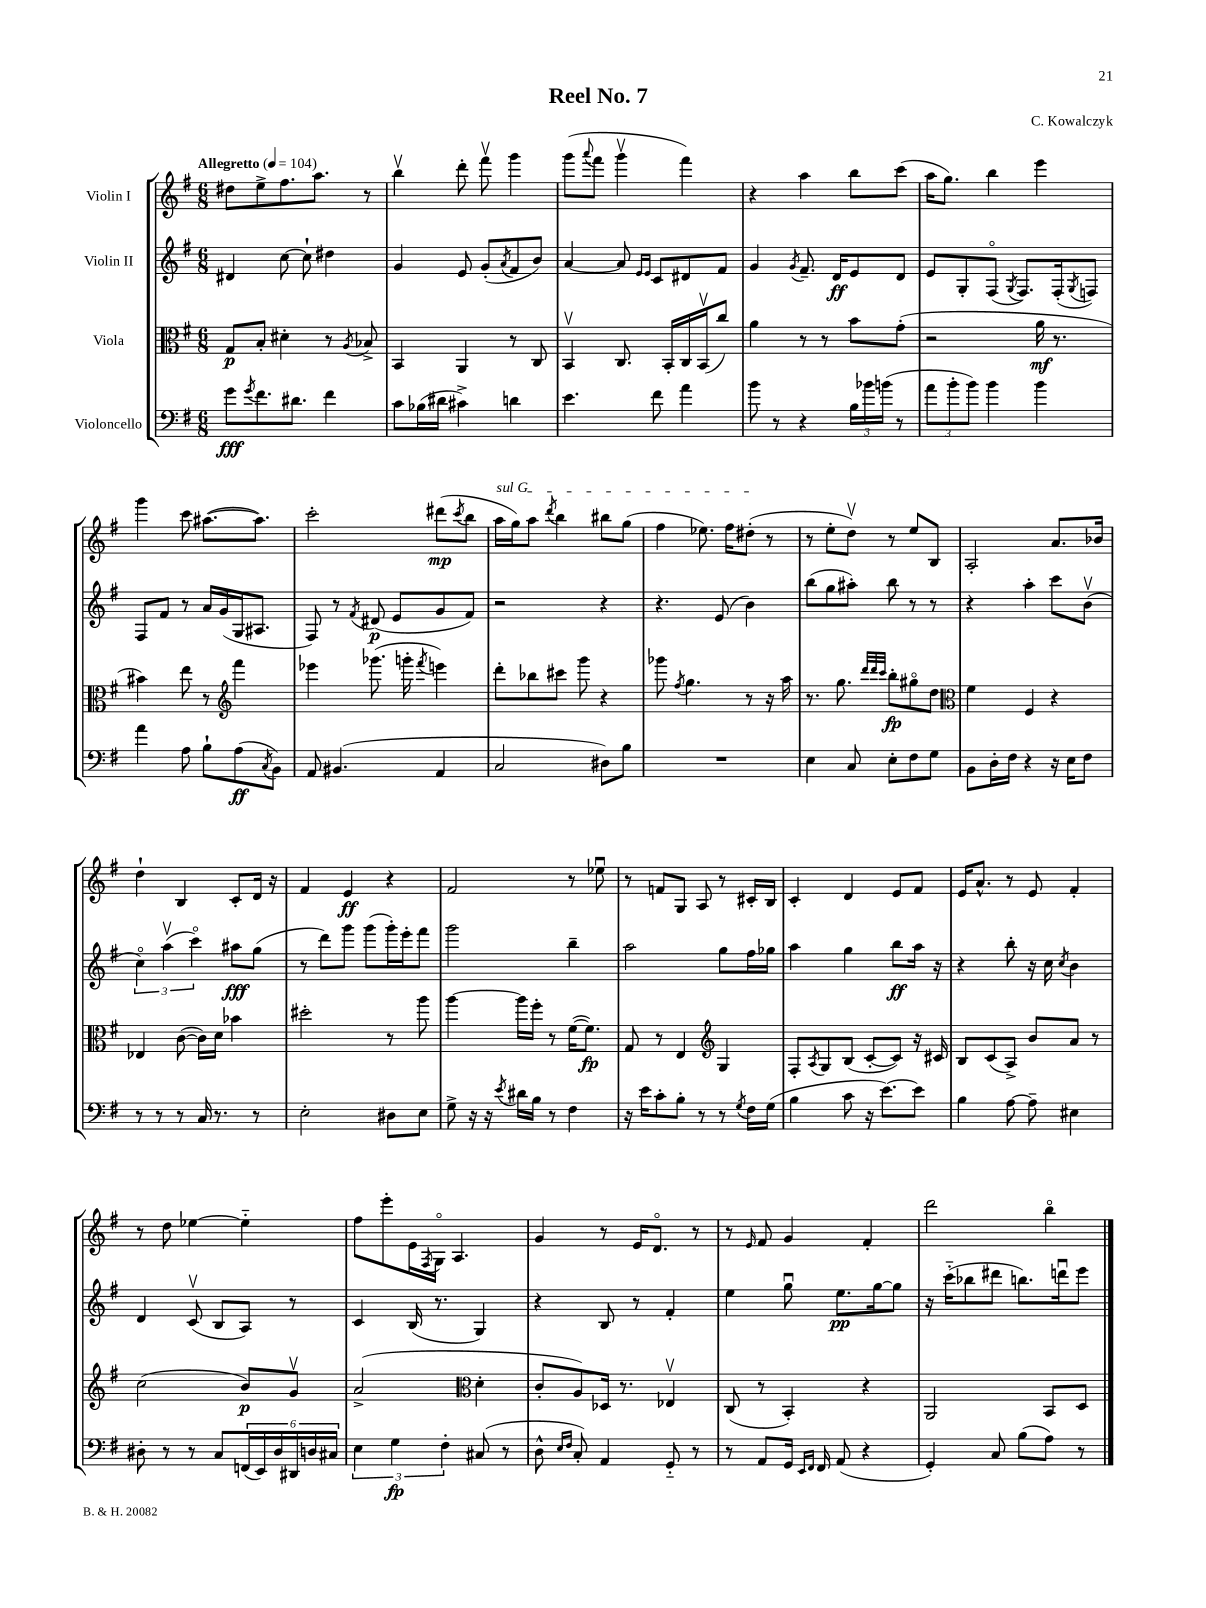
\header { title = "Reel No. 7" composer = "C. Kowalczyk" }
<<
\new StaffGroup <<
\new Staff = "s0" \with { instrumentName = "Violin I" } {
    \clef treble \key g \major \numericTimeSignature \time 6/8 \tempo "Allegretto" 4 = 104
    dis''8 e''8-> fis''8. a''8. r8 |
    b''4\upbow d'''8-. fis'''8\upbow g'''4 |
    g'''8( \appoggiatura { a'''8 } fis'''8 g'''4\upbow fis'''4) |
    r4 a''4 b''8 c'''8( |
    a''16 g''8.) b''4 e'''4 |
    g'''4 c'''8 ais''8.~( ais''8.) |
    c'''2-. dis'''8\mp( \acciaccatura { c'''8 } b''8 |
    \once \override TextSpanner.bound-details.left.text = \markup { \italic "sul G" } a''16\startTextSpan g''16) a''8 \acciaccatura { d'''8 } b''4 bis''8 g''8( |
    fis''4 ees''8.) fis''16 dis''8-.\stopTextSpan( r8 |
    r8 e''8-. d''8\upbow) r8 e''8 b8 |
    a2-. a'8. bes'16 |
    d''4-! b4 c'8-. d'16 r16 |
    fis'4 e'4\ff r4 |
    fis'2 r8 ees''8\downbow |
    r8 f'8 g8 a8 r8 cis'16-. b16 |
    c'4-. d'4 e'8 fis'8 |
    e'16 a'8.-^ r8 e'8 fis'4-. |
    r8 d''8 ees''4~ ees''4-_ |
    fis''8 e'''8-. e'16 \acciaccatura { fis8 } g16\flageolet a4. |
    g'4 r8 e'16 d'8.\flageolet r8 |
    r8 \grace { e'16 } fis'8 g'4 fis'4-. |
    d'''2 b''4\flageolet \bar "|." |
}
\new Staff = "s1" \with { instrumentName = "Violin II" } {
    \clef treble \key g \major \numericTimeSignature \time 6/8
    dis'4 c''8~ c''8-! dis''4 |
    g'4 e'8 g'8-.( \acciaccatura { a'8 } fis'8 b'8) |
    a'4~ a'8 \grace { e'16 e'16 } c'8 dis'8 fis'8 |
    g'4 \acciaccatura { g'8 } fis'8.-- d'16\ff e'8 d'8 |
    e'8 g8-. fis8\flageolet( \acciaccatura { g8 } fis8.) fis16-.( \acciaccatura { g8 } f8) |
    fis8 fis'8 r8 a'16 g'16( g16 ais8. |
    fis8) r8 \acciaccatura { fis'8 } dis'8\p( e'8 g'8 fis'8) |
    r2 r4 |
    r4. e'8( b'4) |
    b''8( g''8 ais''8-.) b''8 r8 r8 |
    r4 a''4-. c'''8 b'8\upbow( |
    \tuplet 3/2 { c''4\flageolet) a''4\upbow( c'''4\flageolet) } ais''8\fff g''8( |
    r8 d'''8) g'''8 g'''8( g'''16-.) e'''16-. fis'''8 |
    g'''2 b''4-- |
    a''2 g''8 fis''16 ges''16 |
    a''4 g''4 b''8\ff a''16 r16 |
    r4 b''8-. r16 c''16 \acciaccatura { c''8 } b'4 |
    d'4 c'8\upbow( b8 a8) r8 |
    c'4 b16( r8. g4) |
    r4 b8 r8 fis'4-. |
    e''4 g''8\downbow e''8.\pp g''16~ g''8 |
    r16 c'''16-_( bes''8 dis'''8 b''8.) d'''16\downbow e'''8 \bar "|." |
}
\new Staff = "s2" \with { instrumentName = "Viola" } {
    \clef alto \key g \major \numericTimeSignature \time 6/8
    g8\p b8-. dis'4-. r8 \acciaccatura { a8 } bes8-> |
    b,4 a,4 r8 c8 |
    b,4\upbow c8. b,16-. c16 b,16\upbow( c''8) |
    a'4 r8 r8 b'8 g'8-.( |
    r2 a'16\mf r8. |
    bis'4) e''8 r8 \clef treble fis'''4 |
    ees'''4 ges'''8.( g'''16-. \acciaccatura { fis'''8 } e'''4) |
    d'''8-. bes''8 cis'''8 g'''8 r4 |
    ges'''8 \acciaccatura { fis''8 } g''4. r8 r16 a''16 |
    r8. g''8. \grace { d'''32 d'''32 c'''32 } b''8-.\fp gis''8\flageolet d''8 |
    \clef alto fis'4 fis4 r4 |
    ees4 c'8~( c'16) d'16 bes'4 |
    dis''2-. r8 a''8 |
    a''4~ a''16 fis''16-. r8 fis'16~( fis'8.\fp) |
    g8 r8 e4 \clef treble g4 |
    fis8-. \acciaccatura { a8 } g8 b8( c'8~-. c'8) r16 cis'16 |
    b8 c'8( a8->) b'8 a'8 r8 |
    c''2( b'8\p) g'8\upbow |
    a'2->( \clef alto d'4-. |
    c'8-. a8) des16 r8. ees4\upbow |
    c8( r8 b,4-.) r4 |
    a,2 b,8 d8 \bar "|." |
}
\new Staff = "s3" \with { instrumentName = "Violoncello" } {
    \clef bass \key g \major \numericTimeSignature \time 6/8
    g'8\fff \acciaccatura { g'8 } fis'8. dis'8. fis'4 |
    c'8 bes16( dis'16 cis'4->) d'4 |
    e'4. fis'8 a'4 |
    b'8 r8 r4 \tuplet 3/2 { b16 bes'16 b'16( } r8 |
    \tuplet 3/2 { a'8 b'8-. b'8) } b'4 b'4 |
    a'4 a8 b8-! a8\ff( \acciaccatura { c8 } b,8) |
    a,8 bis,4.( a,4 |
    c2 dis8) b8 |
    R2. |
    e4 c8 e8-. fis8 g8 |
    b,8 d16-. fis16 r4 r16 e16 fis8 |
    r8 r8 r8 c16 r8. r8 |
    e2-. dis8 e8 |
    g8-> r16 r16 \acciaccatura { e'8 } dis'16 b16 r8 fis4 |
    r16 e'16 c'8-. b8-. r8 r8 \acciaccatura { g8 } fis16 g16( |
    b4 c'8 r16 e'8.~) e'8 |
    b4 a8~ a8-- eis4 |
    dis8-. r8 r8 c8 \tuplet 6/4 { f,16( e,16) dis16 dis,16 d16 cis16 } |
    \tuplet 3/2 { e4 g4\fp fis4-. } cis8( r8 |
    d8-^ \grace { e16 fis16 } c8-.) a,4 g,8-_ r8 |
    r8 a,8 g,16 \grace { e,16 fis,16 } fis,16 a,8( r4 |
    g,4-.) c8 b8( a8) r8 \bar "|." |
}
>>
>>
\layout { \context { \Score \remove "Bar_number_engraver" } }
